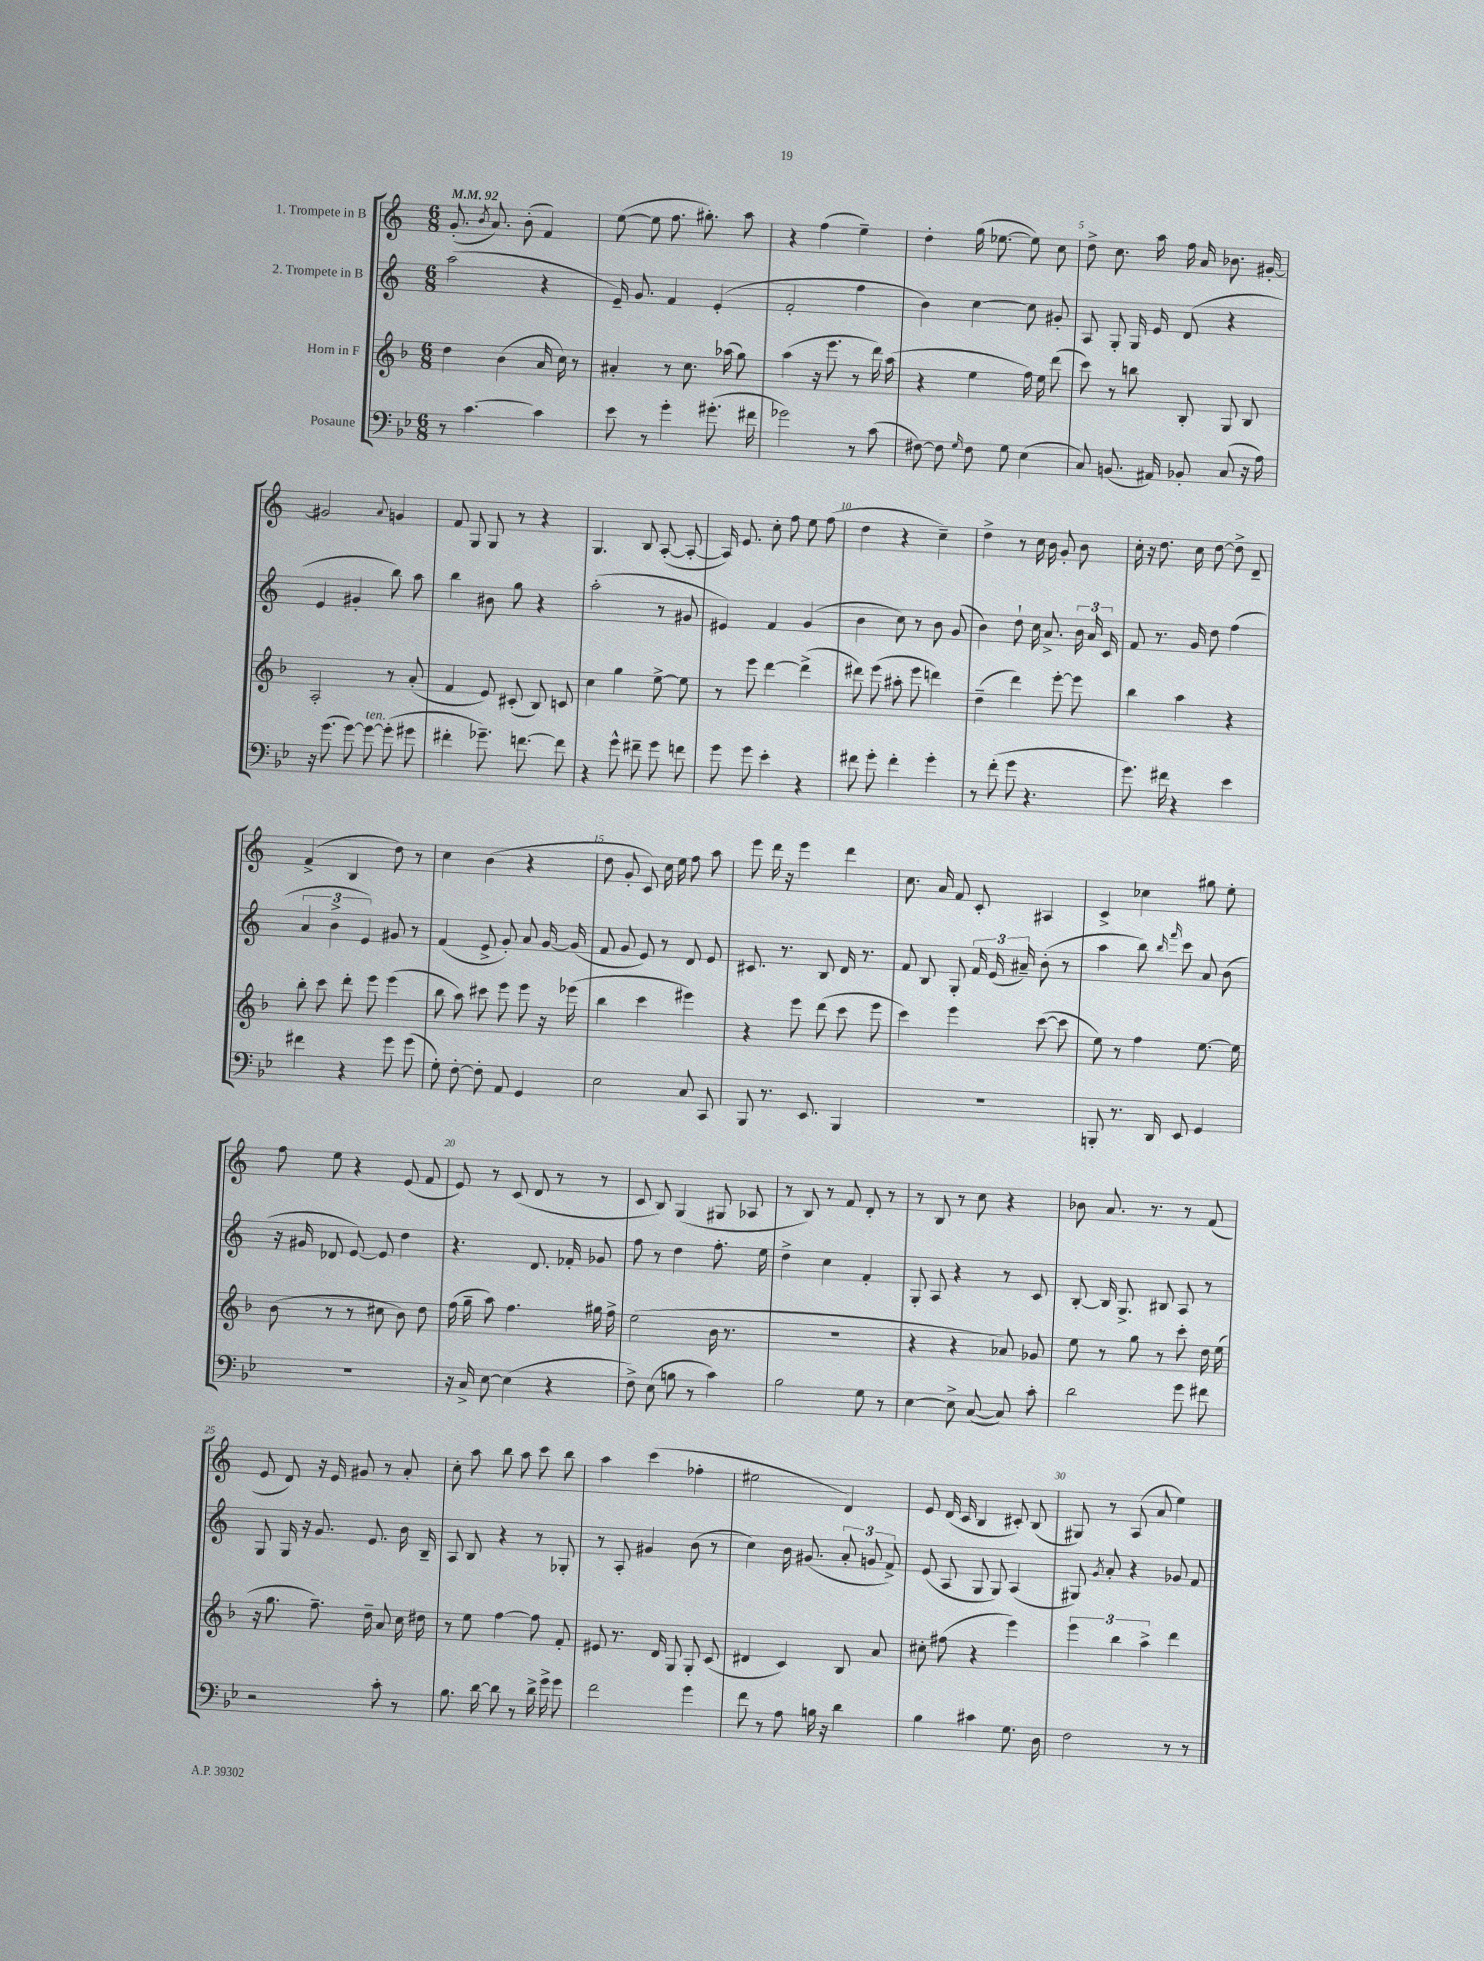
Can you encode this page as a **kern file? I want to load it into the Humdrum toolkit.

**kern	**kern	**kern	**kern
*part4	*part3	*part2	*part1
*staff4	*staff3	*staff2	*staff1
*I"Posaune	*I"Horn in F	*I"2. Trompete in B	*I"1. Trompete in B
*clefF4	*clefG2	*clefG2	*clefG2
*k[b-e-]	*k[b-]	*k[]	*k[]
*M6/8	*M6/8	*M6/8	*M6/8
*MM92	*MM92	*MM92	*MM92
=1	=1	=1	=1
8r	4dd\	(2aa\	(8.g'/
[4.c\	.	.	.
.	.	.	8qb/
.	.	.	8.a/)
.	(4b-\	.	.
.	.	.	(8b'\
4c\]	16a/	4r	4f/)
.	16cc\)	.	.
.	8r	.	.
=2	=2	=2	=2
8e-\	4a#X'/	16e~/)	([8ee\
.	.	8.g/	.
8r	.	.	8ee\]
4g'\	8r	4f/	8.ff\
.	8.cc\	.	.
.	.	.	8.gg#X'\)
(8.g#X'\	.	(4e'/	.
.	(16aa-X\	.	.
.	8gg\)	.	8aa\
16f#X\	.	.	.
=3	=3	=3	=3
2g-X\)	(4aa\	2f'/	4r
.	16r	.	(4ff\
.	8.eee\	.	.
8r	8r	4ff\	4ee~\)
(8c\	16ddd\)	.	.
.	(16aa\	.	.
=4	=4	=4	=4
[8F#X\)	4r	4b\)	4dd'\
8F#\]	.	.	.
16qqG/	.	.	.
8F#\	4ee\	[4cc\	(16gg\
.	.	.	[8.ee-X\
8G\	.	.	.
(4E-\	16ff\)	8cc\]	8ee-\])
.	16ee\	.	.
.	(8ddd\	8g#X'/	8cc\
=5	=5	=5	=5
8C/)	8ccc\)	8A/	8dd^\
(8.BBn/	8r	8G'/	8.cc\
.	8bbn\	16G/	.
16AA#X/)	.	16e/	16aa\
8BB-X'/	8B-'/	(8d/	16ff\
.	.	.	16a/
(8C/	8G/	4r	8.b-X\
16r	8B-/	.	.
16A\)	.	.	[16g#X'/
!!LO:LB:g=z
=6	=6	=6	=6
16r	2A'/	4e/	2g#X/]
(8.g\	.	.	.
[8g\)	.	4g#X'/	.
!LO:TX:a:i:t=ten.	!	!	!
8g\_	.	.	.
.	.	.	8qqa/
(8g'\]	8r	8bb\)	4gn/
8g#X\	(8a'/	8aa\	.
=7	=7	=7	=7
4f#X'\	4f/	4bb\	8f/
.	.	.	8G/
8.g-X~\)	8e/)	8b#X\	8G/
.	(8c#X'/	8gg\	8r
[8.fn\	.	.	.
.	8B-/)	4r	4r
8f\]	8cn/	.	.
=8	=8	=8	=8
4r	4cc\	(2aa'\	4.G/
8g^^\	4gg\	.	.
8f#X~\	.	.	8B/
8g\	[8ee^\	8r	([8A'/
8fn\	8ee\]	8g#X/	8A'/_
=9	=9	=9	=9
8g\	8r	4e#X/)	16A/])
.	.	.	8.e/
8g\	8eee\	.	.
4e-'\	[4ddd\	4f/	8cc'\
.	.	.	8ff\
4r	(4ddd^\]	(4g/	8ee\
.	.	.	(8ff\
=10	=10	=10	=10
8f#X\	8ddd#X\)	4b\	4dd\
8g'\	(8eee\	.	.
4f#'\	8aa#X'\	8cc\)	4r
.	8eee\	8r	.
4g'\	4dddn\)	8b\	4cc~\)
.	.	(8g/	.
=11	=11	=11	=11
8r	(4dd~\	4b\)	4dd^\
(8f'\	.	.	.
8g\	4ddd\)	8dd`\	8r
4.r	.	16cc\	16cc\
.	.	8.a^/	16b\
.	[8eee'\	.	8g'/
.	8eee\]	24b\	8b\
.	.	24a/	.
.	.	24c/	.
=12	=12	=12	=12
8.g\)	4bb-\	8f/	16cc'\
.	.	.	16r
.	.	8.r	8.dd\
16f#X\	.	.	.
4r	4aa\	.	.
.	.	16g/	16cc\
.	.	8dd\	[8dd\
4e-\	4r	(4ff\	8dd^\]
.	.	.	8d~/
!!LO:LB:g=z
=13	=13	=13	=13
4f#X\	8bb-'\	6a/	(4f^/
.	8ccc\	.	.
.	.	6b^\	.
4r	8ddd'\	.	4B/
.	.	6e/)	.
.	8eee\	.	.
8g\	(4eee\	8g#X/	8dd\)
(8g\	.	8r	8r
=14	=14	=14	=14
8G'\)	8bb-\	(4f/	4cc\
[8F'\	8aa\)	.	.
8F'\]	8ccc#X\	8e^/	(4b\
8AA/	8eee\	8g'/)	.
4GG/	8eee\	8a/	4r
.	16r	[16g/	.
.	(16eee-X\	(16g/]	.
=15	=15	=15	=15
2E-\	4bb-\	8f/	8dd\
.	.	8g/	8g'/
.	4ccc\	8e/)	8c/)
.	.	8r	16cc\
.	.	.	16ee\
8C/	4eee#X\)	8d/	8ff\
8CC/	.	8e/	8aa\
=16	=16	=16	=16
8BBB-/	4r	8.c#X/	8eee\
8.r	.	.	16ddd\
.	.	8.r	16r
.	8eee\	.	4eee\
8.EE-/	.	.	.
.	(8ddd\	8B/	.
4BBB-/	8ccc\	16d/	4ddd\
.	.	8.r	.
.	8eee\	.	.
=17	=17	=17	=17
2.r	4ccc\)	8f/	8.cc\
.	.	8B/	.
.	.	.	16a/
.	4eee\	8G'/	8f/
.	.	24f/	8c'/
.	.	(24e/	.
.	.	24a#X~/)	.
.	([8ccc\	(8b'\	4A#X/
.	8ccc\]	8r	.
=18	=18	=18	=18
8BBBn'/	8ee\)	4aa\	4c^/
8.r	8r	.	.
.	4ff\	8bb\)	4cc-X\
16DD/	.	.	.
.	.	16qqbb/	.
.	.	16qqfff/	.
8EE-/	.	8ccc\	.
4GG/	[8.ee\	8a/	8gg#X\
.	.	(8b\	8ee'\
.	16ee\]	.	.
!!LO:LB:g=z
=19	=19	=19	=19
2.r	(8b-\	16r	8ff\
.	.	16g#X/	.
.	8r	8d-X/	8ee\
.	8r	[8e/)	4r
.	8cc#X\	8e/]	.
.	8b-\)	4dd\	(8e/
.	8dd\	.	8f/
=20	=20	=20	=20
16r	(16ff\	4.r	8e/)
16C^/	16gg~\	.	.
[8E-\	8aa\)	.	8r
(4E-\]	4.ff\	.	(8c/
.	.	8.d/	8d/
4r	.	.	8r
.	.	16f-X'/	.
.	16gg#X\	8g-X/	8r
.	16ff^\	.	.
=21	=21	=21	=21
8F^\)	(2ee\	8ff\	8c/
(8E-\	.	8r	8B/)
8Bn\	.	4dd\	(4G/
8r	.	.	.
4c\)	16b-\	8.ff'\	8G#X/
.	8.r	.	.
.	.	.	8A-X/
.	.	16ee\	.
=22	=22	=22	=22
2B-\	2.r	4dd^\	8r
.	.	.	8B/)
.	.	4cc\	8r
.	.	.	8f/
8G\	.	4f'/	8d'/
8r	.	.	8r
=23	=23	=23	=23
[4E-\	4r	8G'/	8r
.	.	8A/	8B/
8E-^\]	4r	4r	8r
([8C/	.	.	8cc\
8C/])	8a-X/)	8r	4r
8c'\	8g-X/	8c/	.
=24	=24	=24	=24
2d\	8ee\	[8B'/	8b-X\
.	8r	16B/]	8.a/
.	.	8.G^/	.
.	8gg\	.	.
.	.	.	8.r
.	8r	8B#X/	.
8g\	8ccc'\	8A/	8r
8f#X\	16dd\	8r	(8f/
.	(16ee\	.	.
!!LO:LB:g=z
=25	=25	=25	=25
2r	16r	8G/	8e/
.	8.gg\	.	.
.	.	16G/	8d/)
.	.	16r	.
.	8.ff~\)	8.g/	16r
.	.	.	16e/
.	.	.	8g#X/
.	16dd~\	8.e/	.
8c'\	8a/	.	8r
8r	16cc\	16b\	8a'/
.	16dd#X\	16B~/	.
=26	=26	=26	=26
8.B-\	8r	8A/	8cc'\
.	8ee\	8B/	8aa\
[16d\	.	.	.
8d\]	[4ff\	4r	8bb\
8r	.	.	8aa\
16d^\	8ff\]	8r	8ccc\
16g^\	.	.	.
8g\	8f'/	8G-X'/	8bb\
=27	=27	=27	=27
2f\	8e#X/	8r	4aa\
.	8.r	8A'/	.
.	.	4g#X/	(4ccc\
.	16d/	.	.
.	8G/	.	.
4g\	8G'/	(8b\	4ff-X'\
.	(8c/	8r	.
=28	=28	=28	=28
8f\	4d#X/	4cc\)	2ee#X\
8r	.	.	.
8A\	4c/)	16b\	.
.	.	(8.g#X/	.
16Bn\	.	.	.
16r	.	.	.
4d\	8B-/	12a'/	4d/)
.	.	12gn/	.
.	8a/	.	.
.	.	12f^/)	.
=29	=29	=29	=29
4B-\	8cc#X'\	(8e/	8e/
.	(8ff#X\	8A/	(16d/
.	.	.	16c/
4c#X\	4r	8G/	4B/
.	.	8G/)	.
8.G\	4eee\)	(4A/	8c#X'/)
.	.	.	(8B/
16D\	.	.	.
=30	=30	=30	=30
2F\	6eee\	8G#X/)	8G#X/)
.	.	8qg/	.
.	.	8a'/	8r
.	6bb-\	.	.
.	.	4r	(8A/
.	6aa^\	.	.
.	.	.	8a/
8r	4ddd\	8g-X/	4ee\)
8r	.	8f/	.
==	==	==	==
*-	*-	*-	*-
